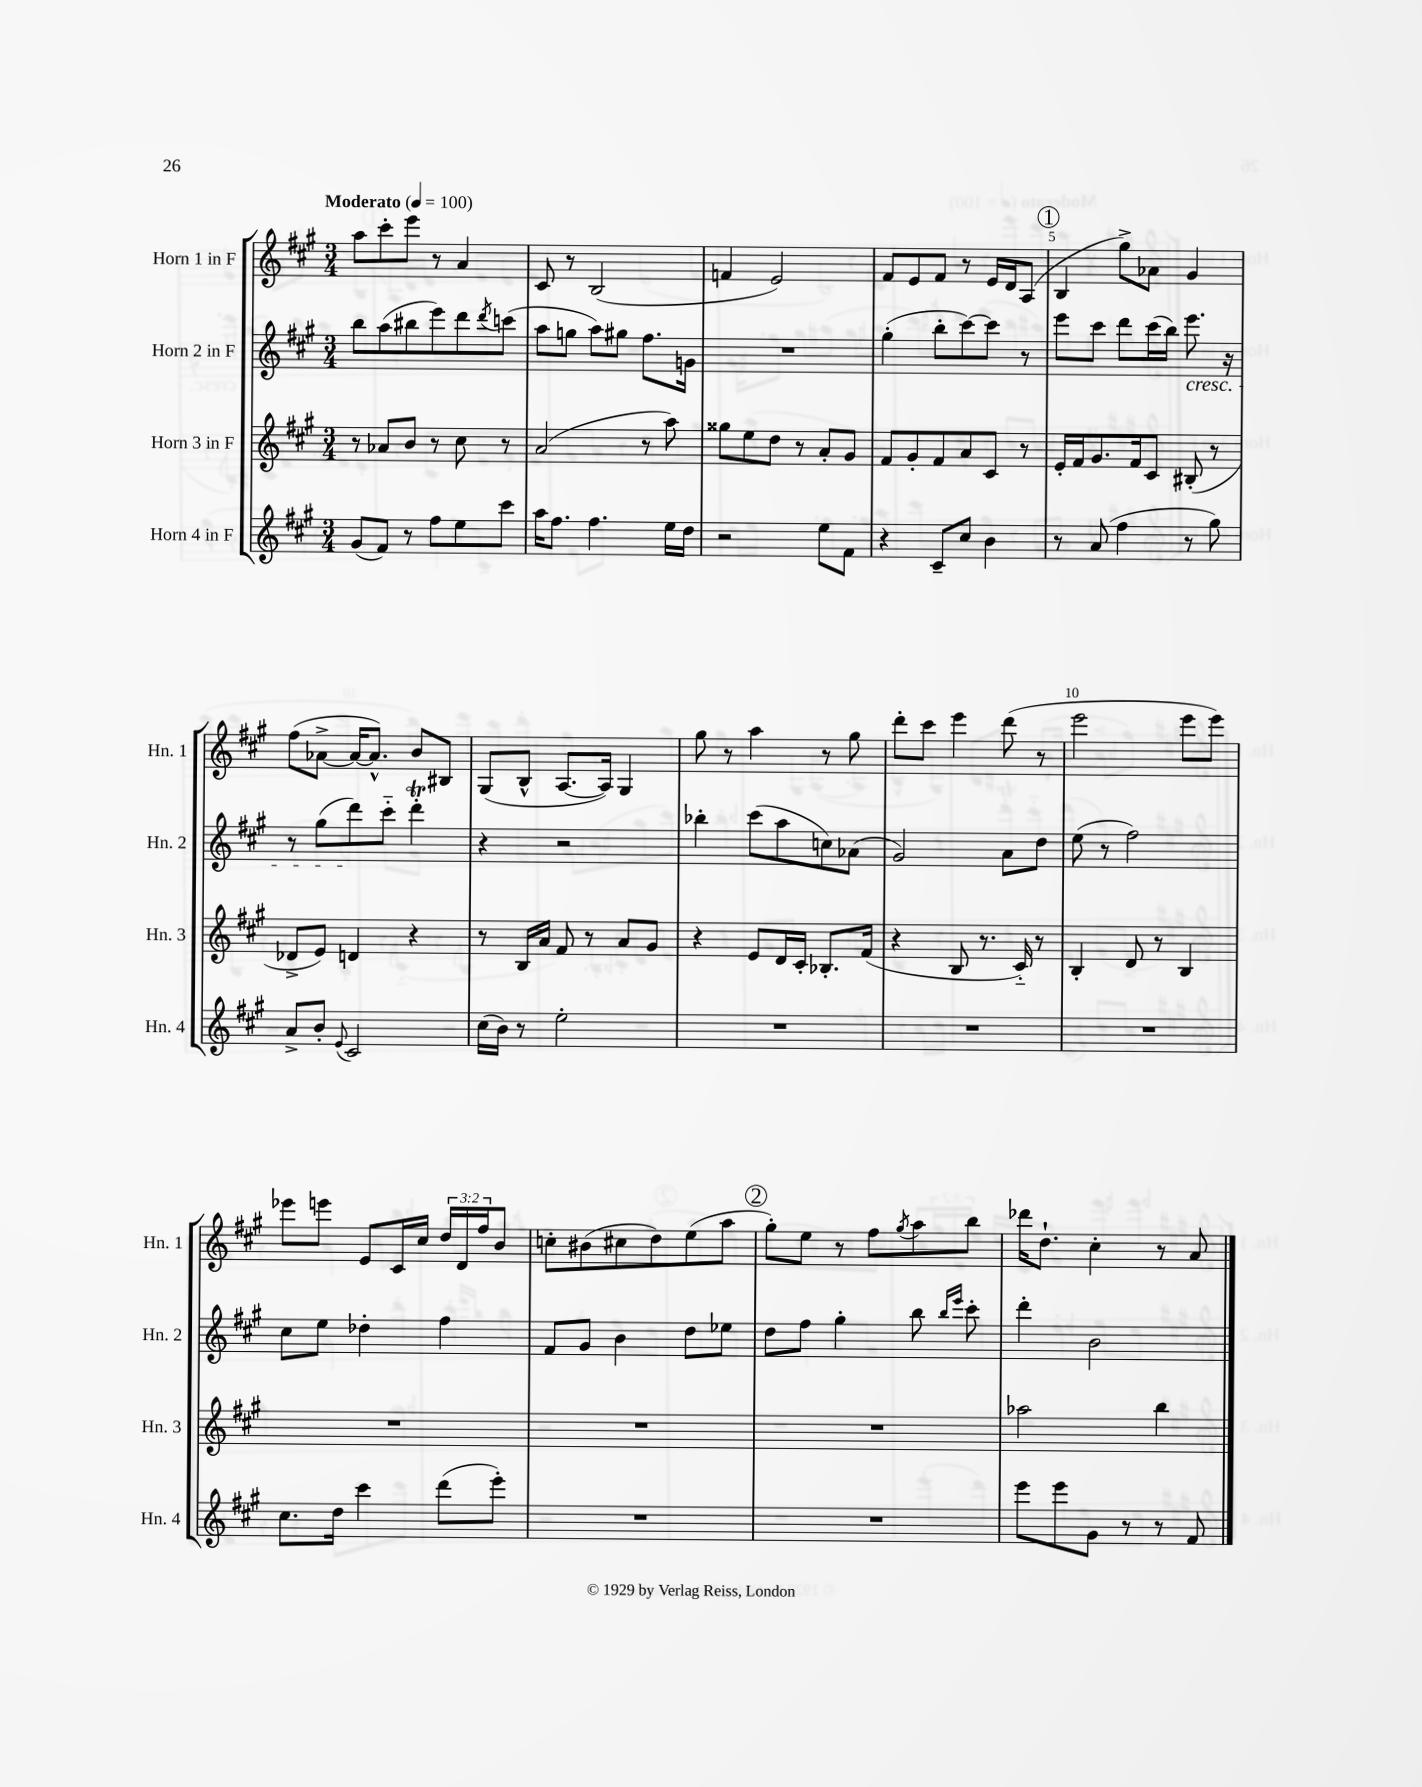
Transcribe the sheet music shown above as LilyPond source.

<<
\new StaffGroup <<
\new Staff = "s0" \with { instrumentName = "Horn 1 in F" shortInstrumentName = "Hn. 1" } {
    \clef treble \key a \major \numericTimeSignature \time 3/4 \override Staff.TupletNumber.text = #tuplet-number::calc-fraction-text \tempo "Moderato" 4 = 100
    a''8 cis'''8-. e'''8 r8 a'4 |
    cis'8 r8 b2( |
    f'4 e'2) |
    fis'8 e'8 fis'8 r8 e'16 d'16 a8( |
    \mark \markup { \circle "1" } b4 gis''8->) aes'8 gis'4 |
    fis''8( aes'8~-> aes'16~ aes'8.-^) b'8 bis8 |
    gis8( b8-^ a8.~ a16) gis4 |
    gis''8 r8 a''4 r8 gis''8 |
    d'''8-. cis'''8 e'''4 d'''8( r8 |
    e'''2 e'''8 e'''8) |
    ees'''8 e'''8 e'8 cis'16 cis''16 \tuplet 3/2 { d''16 d'16 fis''16 } b'8 |
    c''8-. bis'8( cis''8 d''8) e''8( a''8 |
    \mark \markup { \circle "2" } gis''8-.) e''8 r8 fis''8 \acciaccatura { gis''8 } a''8 b''8 |
    des'''16 d''8.-! cis''4-. r8 a'8 \bar "|." |
}
\new Staff = "s1" \with { instrumentName = "Horn 2 in F" shortInstrumentName = "Hn. 2" } {
    \clef treble \key a \major \numericTimeSignature \time 3/4
    b''8 a''8( bis''8 e'''8) d'''8 \acciaccatura { d'''8 } c'''8( |
    a''8 g''8 a''8) gis''8 fis''8. g'16 |
    R2. |
    gis''4-.( b''8-. cis'''8~) cis'''8 r8 |
    \mark \markup { \circle "1" } e'''8 cis'''8 d'''8 cis'''16( b''16) e'''8.\cresc r16 |
    r8 gis''8( d'''8\!) cis'''8-_ d'''4-.\trill |
    r4 r2 |
    bes''4-. cis'''8( a''8 c''8) aes'8( |
    gis'2) a'8 d''8 |
    e''8( r8 fis''2) |
    cis''8 e''8 des''4-. fis''4 |
    fis'8 gis'8 b'4 d''8 ees''8 |
    \mark \markup { \circle "2" } d''8 fis''8 gis''4-. b''8 \grace { b''16 e'''16 } cis'''8-. |
    d'''4-. b'2 \bar "|." |
}
\new Staff = "s2" \with { instrumentName = "Horn 3 in F" shortInstrumentName = "Hn. 3" } {
    \clef treble \key a \major \numericTimeSignature \time 3/4
    r8 aes'8 b'8 r8 cis''8 r8 |
    a'2( r8 a''8) |
    gisis''8 e''8 d''8 r8 a'8-. gis'8 |
    fis'8 gis'8-. fis'8 a'8 cis'8 r8 |
    \mark \markup { \circle "1" } e'16-. fis'16 gis'8. fis'16 cis'8 bis8-.( r8 |
    des'8-> e'8) d'4 r4 |
    r8 b16 a'16 fis'8 r8 a'8 gis'8 |
    r4 e'8 d'16 cis'16-. bes8.-. fis'16( |
    r4 b8 r8. cis'16-_) r8 |
    b4-. d'8 r8 b4 |
    R2. |
    R2. |
    \mark \markup { \circle "2" } R2. |
    aes''2 b''4 \bar "|." |
}
\new Staff = "s3" \with { instrumentName = "Horn 4 in F" shortInstrumentName = "Hn. 4" } {
    \clef treble \key a \major \numericTimeSignature \time 3/4
    gis'8( fis'8) r8 fis''8 e''8 cis'''8 |
    a''16 fis''8. fis''4. e''16 d''16 |
    r2 e''8 fis'8 |
    r4 cis'8-- cis''8 b'4 |
    \mark \markup { \circle "1" } r8 a'8( fis''4 r8 gis''8) |
    a'8-> b'8-. \appoggiatura { e'8 } cis'2 |
    cis''16( b'16) r8 e''2-. |
    R2. |
    R2. |
    R2. |
    cis''8. d''16 cis'''4 d'''8( e'''8-.) |
    R2. |
    \mark \markup { \circle "2" } R2. |
    e'''8 e'''8 gis'8 r8 r8 fis'8 \bar "|." |
}
>>
>>
\layout { \context { \Score \override BarNumber.break-visibility = ##(#f #t #t) barNumberVisibility = #(every-nth-bar-number-visible 5) } }
